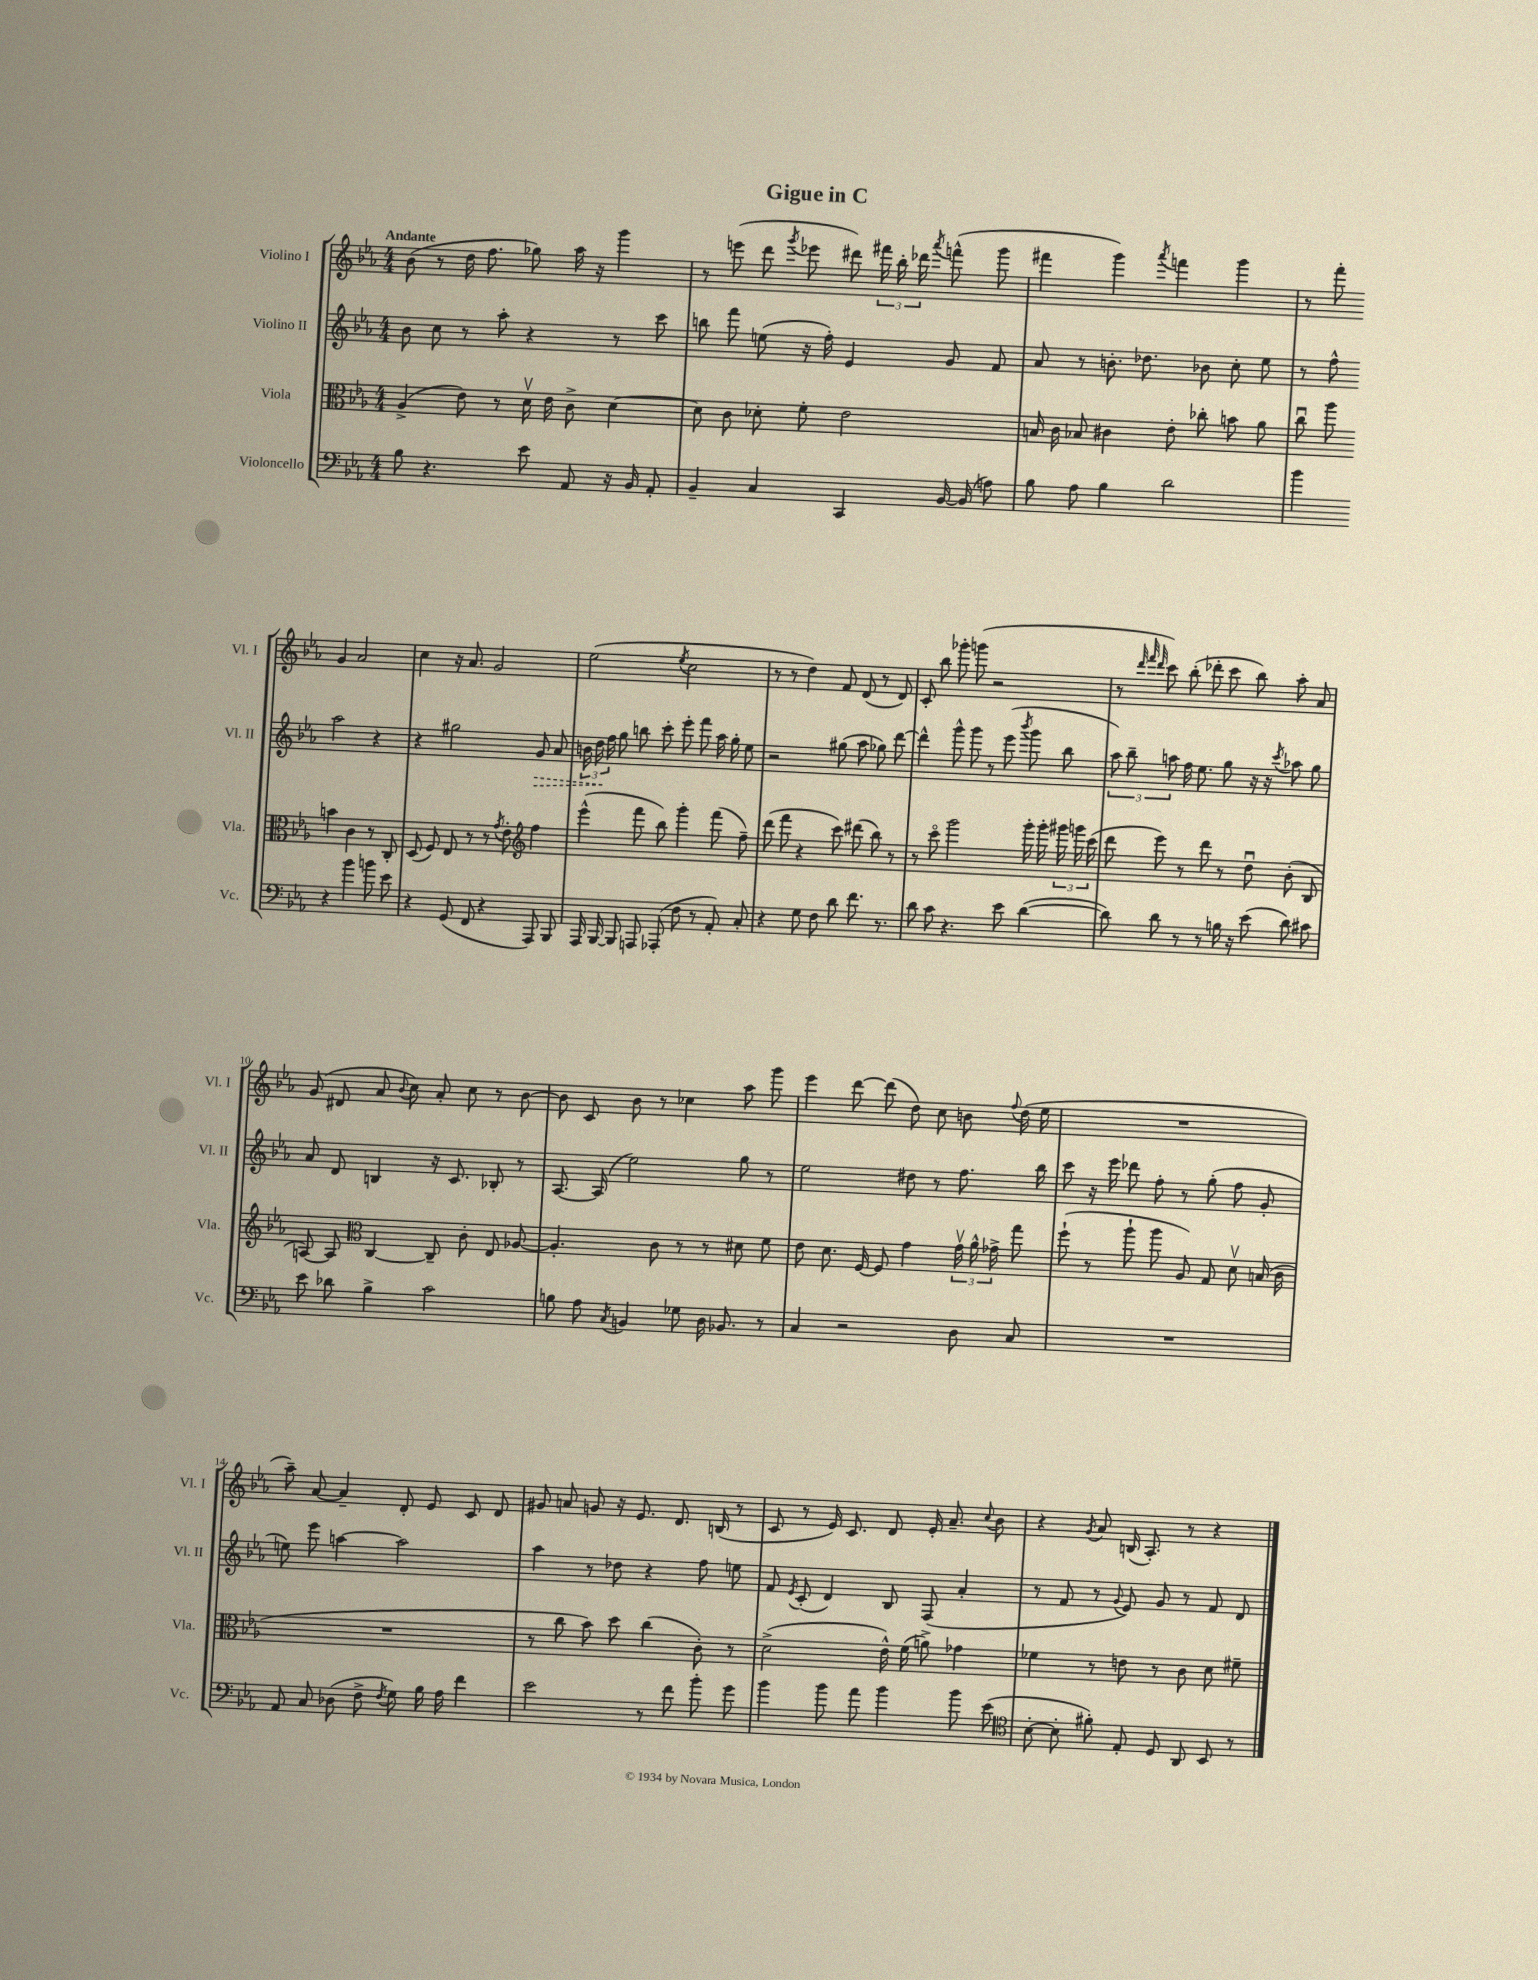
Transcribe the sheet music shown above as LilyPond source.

\header { title = "Gigue in C" }
<<
\new StaffGroup <<
\new Staff = "s0" \with { instrumentName = "Violino I" shortInstrumentName = "Vl. I" } {
    \clef treble \key ees \major \numericTimeSignature \time 4/4 \tempo "Andante"
    \autoBeamOff bes'8( r8 d''16 f''8. ges''8) aes''16 r16 g'''4 |
    r8 e'''8( d'''8 \acciaccatura { g'''8 } ees'''8 dis'''8) \tuplet 3/2 { fis'''16 bes''16-. des'''16 } \acciaccatura { aes'''8 } f'''8-^( g'''8 |
    fis'''4 g'''4) \acciaccatura { aes'''8 } f'''4 g'''4 |
    r8 f'''8-. g'4 aes'2 |
    c''4 r16 aes'8. g'2 |
    ees''2( \acciaccatura { ees''8 } c''2 |
    r8 r8 d''4) f'8 d'8( r8 d'8) |
    c'8-. bes''8 ges'''8-. g'''8( r2 |
    r8 \grace { d'''32 f'''32 d'''32 } c'''8) bes''8-.( des'''8-. c'''8 bes''8) aes''8-. aes'8 |
    g'8( dis'8 aes'8 \appoggiatura { bes'8 } c''8) aes'8-. c''8 r8 bes'8~ |
    bes'8 c'8 bes'8 r8 ces''4 aes''8 g'''8 |
    ees'''4 d'''8~ d'''8( d''8) c''8 b'8 \appoggiatura { f''8 } d''16( ees''16 |
    R1 |
    aes''8--) aes'8~ aes'4-- d'8-. ees'8 c'8 d'8 |
    gis'8 a'8 g'8 r16 ees'8. d'8. b16( r8 |
    c'8 r8 ees'16) c'8. d'8 ees'16-. aes'8.-- \appoggiatura { c''8 } bes'8 |
    r4 \acciaccatura { g'8 } aes'8 b16( aes8.-.) r8 r4 \bar "|." |
}
\new Staff = "s1" \with { instrumentName = "Violino II" shortInstrumentName = "Vl. II" } {
    \clef treble \key ees \major \numericTimeSignature \time 4/4
    \autoBeamOff bes'8 c''8 r8 aes''8-. r4 r8 c'''8 |
    b''8 f'''8 e''8( r16 f''16-.) ees'4 g'8 f'8 |
    aes'8 r8 b'8.-. des''8. bes'8 c''8-. ees''8 |
    r8 f''8-^ aes''2 r4 |
    r4 gis''2 \once \override Hairpin.style = #'dashed-line g'8\> aes'8 |
    \tuplet 3/2 { b'16 d''16\! f''16 } g''8 b''8 c'''8-. ees'''8-. f'''8 aes''16 g''16-. ees''8 |
    r2 gis''8( aes''8 ges''8) d'''8~ |
    d'''4-^ g'''8-^ g'''8 r8 ees'''8( \acciaccatura { bes'''8 } g'''8 bes''8 |
    \tuplet 3/2 { aes''8) bes''8-- a''8 } f''16 ees''8. g''8 r16 r16 \acciaccatura { c'''8 } aes''8 g''8 |
    aes'8 d'8 b4 r16 c'8. bes8-. r8 |
    aes8.~ aes16( ees''2) g''8 r8 |
    ees''2 dis''8 r8 f''8. bes''16 |
    c'''8 r16 ees'''16 des'''8 f''8-. r8 g''8-.( f''8 g'8-. |
    e''8) ees'''8 a''4~ a''2 |
    aes''4 r8 des''8 r4 f''8 e''8 |
    f'8 \acciaccatura { ees'8 } c'8-.( d'4) bes8 f8( aes'4-. |
    r8 f'8 r8 \appoggiatura { g'8 } ees'8) g'8 r8 f'8 d'8 \bar "|." |
}
\new Staff = "s2" \with { instrumentName = "Viola" shortInstrumentName = "Vla." } {
    \clef alto \key ees \major \numericTimeSignature \time 4/4
    \autoBeamOff aes4->( ees'8) r8 d'16\upbow ees'16 c'8-> d'4~ |
    d'8 c'8 des'8-. f'8-. ees'2 |
    b16 c'16 bes8 cis'4 ees'8-. ces''8-. b'8 aes'8 |
    c''8\downbow aes''8 b'4 c'4 r8 c8-. |
    d8( f8) ees8 r8 r8 \acciaccatura { g'8 } ees'8-. \clef treble f''4 |
    ees'''4-^( f'''8 bes''8) g'''4-. f'''8( f''8--) |
    d'''8( f'''8 r4 c'''8) dis'''8( bes''8) r8 |
    r8 c'''8\flageolet g'''2 g'''16-. g'''16-. \tuplet 3/2 { gis'''16 g'''16 c'''16( } |
    d'''8 ees'''8) r8 d'''8 r8 d''8\downbow bes'8-.( bes8 |
    a8~) a8 \clef alto c4~ c8-- c'8-. ees8 aes8~ |
    aes4.-. c'8 r8 r8 dis'8 f'8 |
    ees'8 d'8. f16~ f8 g'4 \tuplet 3/2 { g'16\upbow aes'16-^ ges'16-> } g''8 |
    f''8-!( r8 aes''8-! aes''8 aes8) g8 d'8\upbow b16( c'16 |
    R1 |
    r8 c''8 bes'8) d''8 c''4( c'8-.) r8 |
    d'2->( ees'16-^) f'16( a'8->) ges'4 |
    fes'4 r8 e'8 r8 c'8 d'8 fis'8-- \bar "|." |
}
\new Staff = "s3" \with { instrumentName = "Violoncello" shortInstrumentName = "Vc." } {
    \clef bass \key ees \major \numericTimeSignature \time 4/4
    \autoBeamOff bes8 r4. ees'8 aes,8 r16 bes,16 aes,8-. |
    bes,4-- c4 c,4 bes,16~ bes,16( a8) |
    bes8 aes8 bes4 d'2 |
    bes'4 r4 bes'4 b'8 ees'8 |
    r4 g,8( f,8 r4 aes,,8) bes,,8 |
    aes,,16 bes,,16~ bes,,8 a,,8 aes,,8-.( f8 r8 aes,8-.) c8-. |
    r4 g8 f8 d'8 f'8. r8. |
    d'8 c'8 r4. ees'8 d'4~( |
    d'8) d'8 r8 r8 b16 r16 ees'8( d'8) cis'8 |
    ees'8 des'8 bes4-> c'2 |
    b8 aes8 \acciaccatura { c8 } b,4 ges8 d16 bes,8. r8 |
    c4 r2 d8 c8 |
    R1 |
    aes,8 c8 des8( f8-> \acciaccatura { f8 } g8) bes16 aes16 f'4 |
    ees'2 r8 f'8 bes'8-. g'8 |
    bes'4 bes'8 aes'8 bes'4 bes'8 ees'8( |
    \clef tenor bes8~-. bes8-. fis'8-.) ees8-. d8 aes,8 bes,8 r8 \bar "|." |
}
>>
>>
